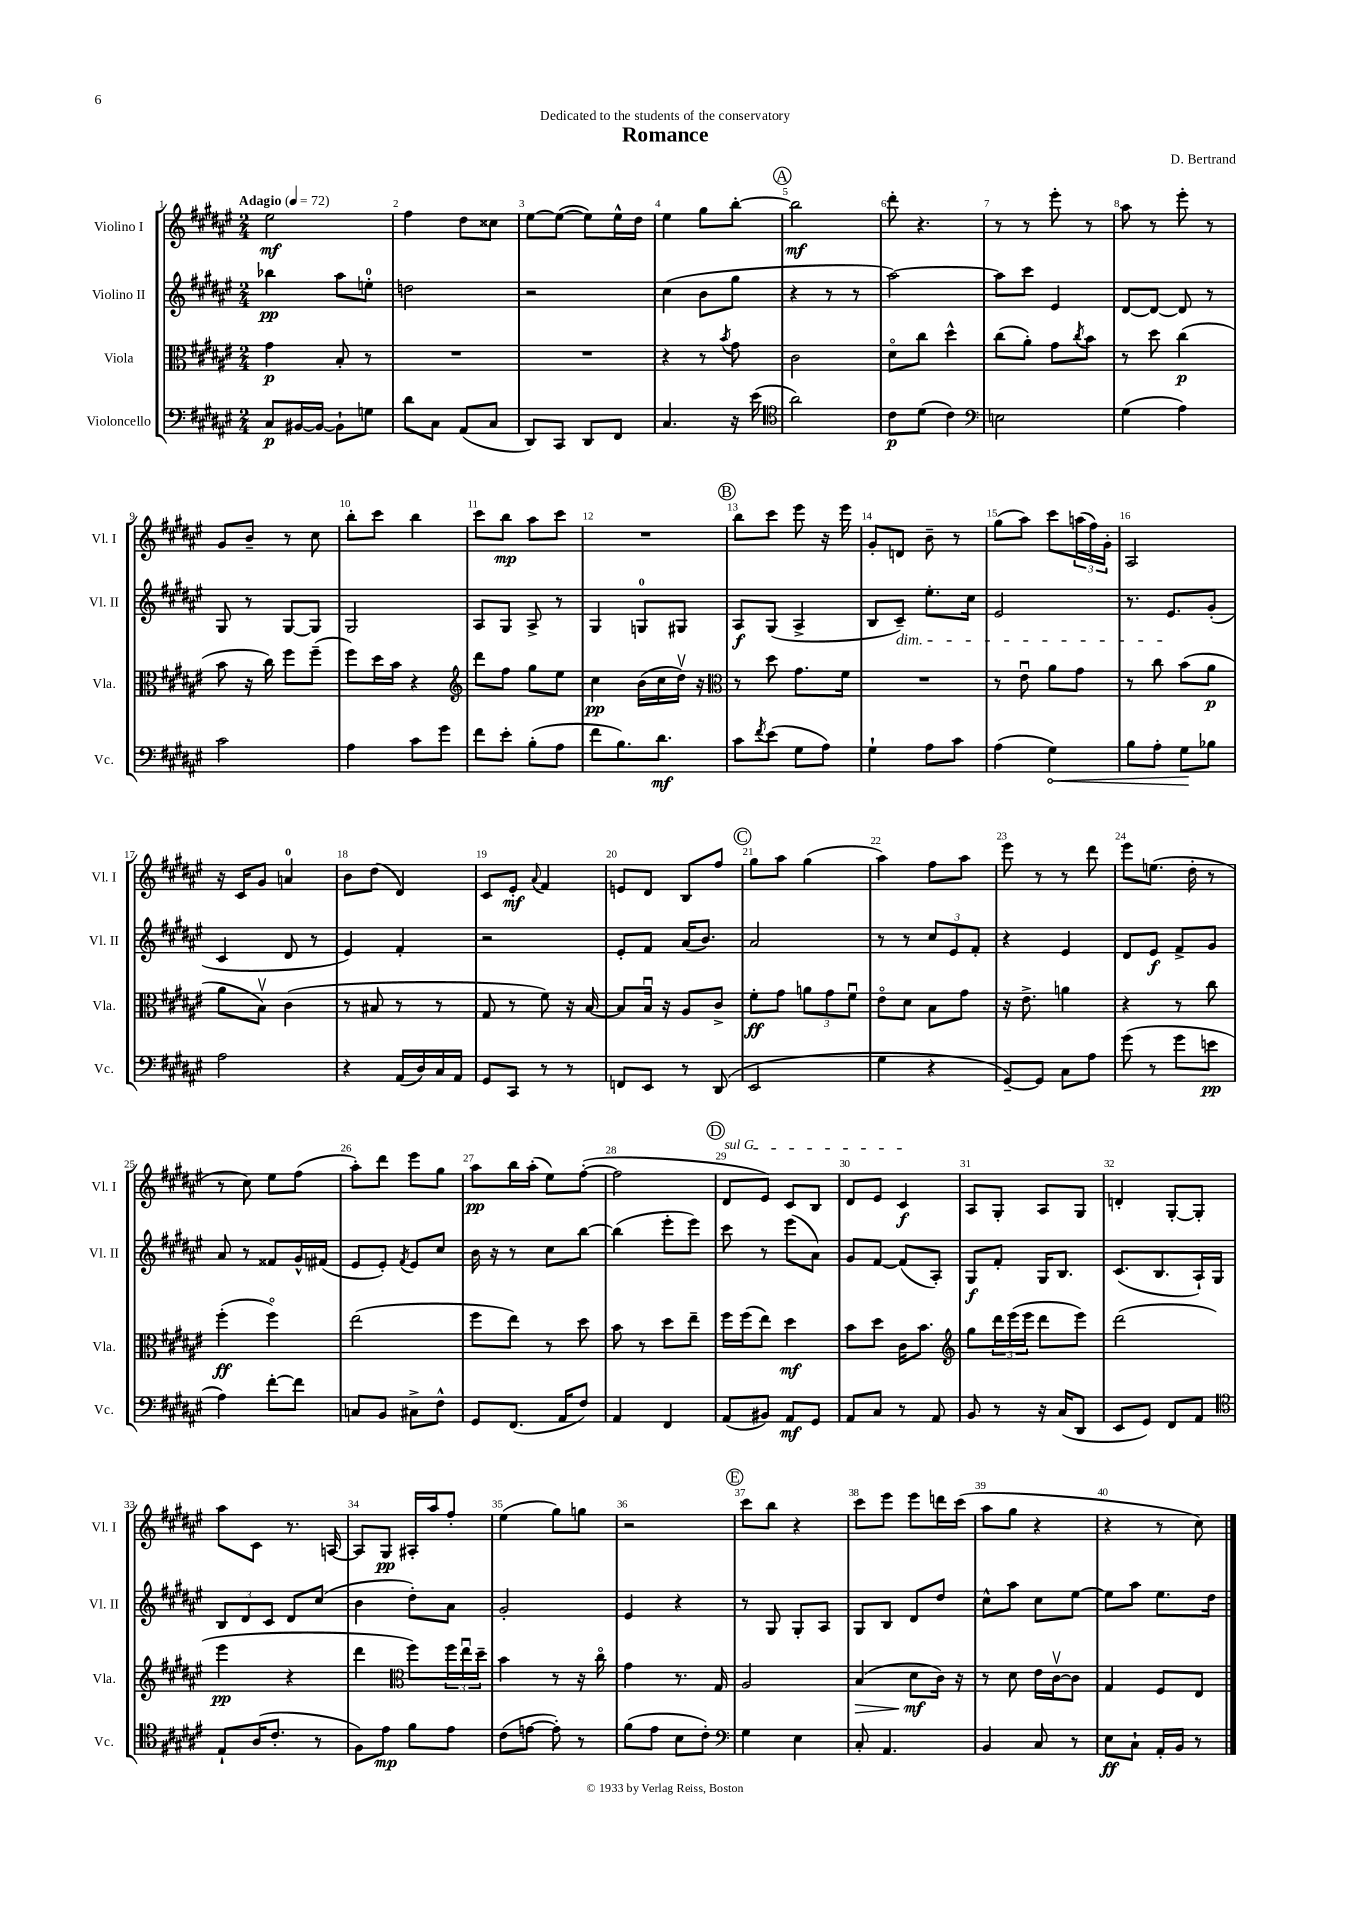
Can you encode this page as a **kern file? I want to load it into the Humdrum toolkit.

**kern	**dynam	**kern	**dynam	**kern	**dynam	**kern	**dynam
*part4	*part4	*part3	*part3	*part2	*part2	*part1	*part1
*staff4	*staff4	*staff3	*staff3	*staff2	*staff2	*staff1	*staff1
*I"Violoncello	*	*I"Viola	*	*I"Violino II	*	*I"Violino I	*
*I'Vc.	*	*I'Vla.	*	*I'Vl. II	*	*I'Vl. I	*
*clefF4	*	*clefC3	*	*clefG2	*	*clefG2	*
*k[f#c#g#d#a#e#]	*	*k[f#c#g#d#a#e#]	*	*k[f#c#g#d#a#e#]	*	*k[f#c#g#d#a#e#]	*
*M2/4	*	*M2/4	*	*M2/4	*	*M2/4	*
*MM72	*	*MM72	*	*MM72	*	*MM72	*
=1	=1	=1	=1	=1	=1	=1	=1
!	!	!	!	!	!	!LO:TX:a:B:t=Adagio	!
8C#/L	p	4g#\	p	4bb-X\	pp	2ee#\	mf
[16BB#X/L	.	.	.	.	.	.	.
16BB#/JJ_	.	.	.	.	.	.	.
8BB#`\L]	.	8B'/	.	8aa#\L	.	.	.
8Gn\J	.	8r	.	8een'\J	.	.	.
=2	=2	=2	=2	=2	=2	=2	=2
8d#\L	.	2r	.	2ddn\	.	4ff#\	.
8C#\J	.	.	.	.	.	.	.
(8AA#/L	.	.	.	.	.	8dd#\L	.
8C#/J	.	.	.	.	.	8cc##X\J	.
=3	=3	=3	=3	=3	=3	=3	=3
8DD#/L)	.	2r	.	2r	.	[8ee#\L	.
8CC#/J	.	.	.	.	.	(8ee#\J_	.
8DD#/L	.	.	.	.	.	8ee#\L])	.
8FF#/J	.	.	.	.	.	16ee#^^\L	.
.	.	.	.	.	.	16dd#\JJ	.
=4	=4	=4	=4	=4	=4	=4	=4
4.C#/	.	4r	.	(4cc#\	.	4ee#\	.
.	.	8r	.	8b\L	.	8gg#\L	.
.	.	8qb/	.	.	.	.	.
16r	.	8g#\	.	8gg#\J	.	[8bb'\J	.
(16e#\	.	.	.	.	.	.	.
!!LO:REH:place=s1:t=A
=5	=5	=5	=5	=5	=5	=5	=5
*clefC4	*	*	*	*	*	*	*
2a#\)	.	2c#\	.	4r	.	2bb\]	mf
.	.	.	.	8r	.	.	.
.	.	.	.	8r	.	.	.
=6	=6	=6	=6	=6	=6	=6	=6
8c#\L	p	8d#\L	.	[2aa#\)	.	8ddd#'\	.
(8d#\J	.	8cc#\J	.	.	.	4.r	.
4c#\)	.	4dd#^^\	.	.	.	.	.
=7	=7	=7	=7	=7	=7	=7	=7
*clefF4	*	*	*	*	*	*	*
2En\	.	(8cc#\L	.	8aa#\L]	.	8r	.
.	.	8a#'\J)	.	8ccc#\J	.	8r	.
.	.	8g#\L	.	4e#/	.	8eee#'\	.
.	.	8qcc#/	.	.	.	.	.
.	.	8b\J	.	.	.	8r	.
=8	=8	=8	=8	=8	=8	=8	=8
(4G#\	.	8r	.	[8d#/L	.	8aa#\	.
.	.	8dd#\	.	8d#/J_	.	8r	.
4A#\)	.	(4cc#\	p	8d#/]	.	8eee#'\	.
.	.	.	.	8r	.	8r	.
!!LO:LB:g=z
=9	=9	=9	=9	=9	=9	=9	=9
2c#\	.	8b\	.	8G#/	.	8g#/L	.
.	.	16r	.	8r	.	8b~/J	.
.	.	16cc#\)	.	.	.	.	.
.	.	8ff#\L	.	[8G#/L	.	8r	.
.	.	(8ff#~\J	.	8G#/J]	.	8cc#\	.
=10	=10	=10	=10	=10	=10	=10	=10
4A#\	.	8ff#\L)	.	2G#/	.	8bb'\L	.
.	.	16dd#\L	.	.	.	8ccc#\J	.
.	.	16b\JJ	.	.	.	.	.
8c#\L	.	4r	.	.	.	4bb\	.
8g#\J	.	.	.	.	.	.	.
=11	=11	=11	=11	=11	=11	=11	=11
*	*	*clefG2	*	*	*	*	*
8f#\L	.	8ddd#\L	.	8A#/L	.	8ccc#\L	.
8e#'\J	.	8ff#\J	.	8G#/J	.	8bb\J	mp
(8B'\L	.	8gg#\L	.	8A#^/	.	8aa#\L	.
8A#\J	.	8ee#\J	.	8r	.	8ccc#\J	.
=12	=12	=12	=12	=12	=12	=12	=12
8f#\L	.	4cc#\	pp	4G#/	.	2r	.
8.B\)	.	.	.	.	.	.	.
.	.	(16b\LL	.	8Gn/L	.	.	.
8.d#\J	mf	16cc#\	.	.	.	.	.
.	.	16dd#v\JJ)	.	8G#X/J	.	.	.
.	.	16r	.	.	.	.	.
!!LO:REH:place=s1:t=B
=13	=13	=13	=13	=13	=13	=13	=13
*	*	*clefC3	*	*	*	*	*
8c#\L	.	8r	.	8A#/L	f	8bb\L	.
8qf#/	.	.	.	.	.	.	.
(8e#\J	.	8dd#\	.	(8G#/J	.	8ccc#\J	.
8G#\L	.	8.g#\L	.	4A#^/	.	8eee#\	.
8A#\J)	.	.	.	.	.	16r	.
.	.	16f#\Jk	.	.	.	16eee#\	.
=14	=14	=14	=14	=14	=14	=14	=14
4G#`\	.	2r	.	8B/L	.	8g#'/L	.
!	!	!	!	!LO:TX:b:i:t=dim.	!	!	!
.	.	.	.	8c#~/J)	.	8dn/J	.
8A#\L	.	.	.	8.ee#'\L	.	8b~\	.
8c#\J	.	.	.	.	.	8r	.
.	.	.	.	16cc#\Jk	.	.	.
=15	=15	=15	=15	=15	=15	=15	=15
(4A#\	.	8r	.	2e#/	.	(8gg#\L	.
.	.	8e#u\	.	.	.	8aa#\J)	.
!	!LO:HP:b	!	!	!	!	!	!
4G#\)	<	8a#\L	.	.	.	8ccc#\L	.
.	.	8g#\J	.	.	.	(24aan\L	.
.	.	.	.	.	.	24ff#\)	.
.	.	.	.	.	.	24g#'\JJ	.
=16	=16	=16	=16	=16	=16	=16	=16
8B\L	.	8r	.	8.r	.	2A#/	.
8A#'\J	.	8cc#\	.	.	.	.	.
.	.	.	.	8.e#/L	.	.	.
8G#\L	.	(8b\L	.	.	.	.	.
8B-X\J	[	8a#\J	p	(8g#'/J	.	.	.
!!LO:LB:g=z
=17	=17	=17	=17	=17	=17	=17	=17
2A#\	.	8a#\L	.	4c#/	.	16r	.
.	.	.	.	.	.	16c#/KL	.
.	.	8Bv\J)	.	.	.	8g#/J	.
.	.	(4c#\	.	8d#/	.	4an/	.
.	.	.	.	8r	.	.	.
=18	=18	=18	=18	=18	=18	=18	=18
4r	.	8r	.	4e#/)	.	8b\L	.
.	.	8B#X/	.	.	.	(8dd#\J	.
(16AA#/LL	.	8r	.	4f#'/	.	4d#/)	.
16D#/)	.	.	.	.	.	.	.
16C#/	.	8r	.	.	.	.	.
16AA#/JJ	.	.	.	.	.	.	.
=19	=19	=19	=19	=19	=19	=19	=19
8GG#/L	.	8G#/	.	2r	.	8c#/L	.
8CC#/J	.	8r	.	.	.	8e#'/J	mf
.	.	.	.	.	.	8qqa#/	.
8r	.	8f#\)	.	.	.	4f#/	.
8r	.	16r	.	.	.	.	.
.	.	[16B/	.	.	.	.	.
=20	=20	=20	=20	=20	=20	=20	=20
8FFn/L	.	8B/L]	.	8e#'/L	.	8en/L	.
8EE#/J	.	16Bu/Jk	.	8f#/J	.	8d#/J	.
.	.	16r	.	.	.	.	.
8r	.	8A#/L	.	(16a#/KL	.	8B/L	.
.	.	.	.	8.b/J)	.	.	.
(8DD#/	.	8c#^/J	.	.	.	8ff#/J	.
!!LO:REH:place=s1:t=C
=21	=21	=21	=21	=21	=21	=21	=21
2EE#/	.	8f#'\L	ff	2a#/	.	8gg#\L	.
.	.	8g#\J	.	.	.	8aa#\J	.
.	.	12an\L	.	.	.	(4gg#\	.
.	.	12g#\	.	.	.	.	.
.	.	12f#u\J	.	.	.	.	.
=22	=22	=22	=22	=22	=22	=22	=22
4G#\	.	8e#\L	.	8r	.	4aa#\)	.
.	.	8d#\J	.	8r	.	.	.
4r	.	8B\L	.	12cc#/L	.	8ff#\L	.
.	.	.	.	12e#/	.	.	.
.	.	8g#\J	.	.	.	8aa#\J	.
.	.	.	.	12f#'/J	.	.	.
=23	=23	=23	=23	=23	=23	=23	=23
[8GG#~/L)	.	16r	.	4r	.	8eee#\	.
.	.	8.e#^\	.	.	.	.	.
8GG#/J]	.	.	.	.	.	8r	.
8C#\L	.	4an\	.	4e#/	.	8r	.
8A#\J	.	.	.	.	.	8ddd#\	.
=24	=24	=24	=24	=24	=24	=24	=24
(8g#\	.	4r	.	8d#/L	.	8eee#\L	.
8r	.	.	.	8e#/J	f	(8.een\J	.
8g#\L	.	8r	.	8f#^/L	.	.	.
.	.	.	.	.	.	16dd#'\	.
8en\J	pp	8cc#\	.	8g#/J	.	8r	.
!!LO:LB:g=z
=25	=25	=25	=25	=25	=25	=25	=25
4A#\)	.	(4ff#'\	ff	8a#/	.	8r	.
.	.	.	.	8r	.	8cc#\)	.
[8f#'\L	.	4ff#\)	.	8f##X/L	.	8ee#\L	.
8f#\J]	.	.	.	16g#^^/L	.	(8ff#\J	.
.	.	.	.	(16f#X/JJ	.	.	.
=26	=26	=26	=26	=26	=26	=26	=26
8Cn/L	.	(2ee#\	.	8e#/L	.	8aa#'\L)	.
8BB/J	.	.	.	8e#'/J)	.	8ddd#\J	.
.	.	.	.	8qf#/	.	.	.
8C#X^\L	.	.	.	8e#/L	.	8eee#\L	.
8F#^^\J	.	.	.	8cc#/J	.	8gg#\J	.
=27	=27	=27	=27	=27	=27	=27	=27
8GG#/L	.	8ff#\L	.	16b\	.	8aa#\L	pp
.	.	.	.	16r	.	.	.
(8.FF#/J	.	8ee#\J)	.	8r	.	16bb\L	.
.	.	.	.	.	.	(16aa#'\JJ	.
.	.	8r	.	8cc#\L	.	8ee#\L)	.
16AA#/KL	.	.	.	.	.	.	.
8F#/J)	.	8dd#\	.	[8bb\J	.	([8ff#'\J	.
=28	=28	=28	=28	=28	=28	=28	=28
4AA#/	.	8b\	.	(4bb\]	.	2ff#\]	.
.	.	8r	.	.	.	.	.
4FF#/	.	8dd#\L	.	8eee#'\L	.	.	.
.	.	8ee#~\J	.	8eee#\J)	.	.	.
!!LO:REH:place=s1:t=D
=29	=29	=29	=29	=29	=29	=29	=29
!	!	!	!	!	!	!LO:TX:a:i:t=sul G	!
(8AA#/L	.	16ff#\LL	.	8ccc#\	.	8d#/L	.
.	.	(16ff#\J	.	.	.	.	.
8BB#X/J)	.	8ee#\J)	.	8r	.	8e#/J)	.
8AA#/L	mf	4dd#\	mf	(8eee#\L	.	8c#/L	.
8GG#/J	.	.	.	8a#\J)	.	8B/J	.
=30	=30	=30	=30	=30	=30	=30	=30
8AA#/L	.	8b\L	.	8g#/L	.	8d#/L	.
8C#/J	.	8dd#\J	.	[8f#/J	.	8e#/J	.
8r	.	16c#\KL	.	(8f#/L]	.	4c#/	f
.	.	8.b\J	.	.	.	.	.
8AA#/	.	.	.	8A#'/J)	.	.	.
=31	=31	=31	=31	=31	=31	=31	=31
*	*	*clefG2	*	*	*	*	*
8BB/	.	8gg#\L	.	8G#/L	f	8A#/L	.
8r	.	24ddd#\L	.	8f#'/J	.	8G#'/J	.
.	.	(24eee#\	.	.	.	.	.
.	.	24eee#\JJ	.	.	.	.	.
16r	.	8ddd#\L	.	16G#/KL	.	8A#/L	.
(16C#/KL	.	.	.	8.B/J	.	.	.
8DD#/J	.	8eee#\J)	.	.	.	8G#/J	.
=32	=32	=32	=32	=32	=32	=32	=32
8EE#/L	.	(2ddd#\	.	(8.c#/L	.	4dn'/	.
8GG#/J)	.	.	.	.	.	.	.
.	.	.	.	8.B/	.	.	.
8FF#/L	.	.	.	.	.	[8G#'/L	.
8AA#/J	.	.	.	16A#`/L)	.	8G#'/J]	.
.	.	.	.	16G#/JJ	.	.	.
!!LO:LB:g=z
=33	=33	=33	=33	=33	=33	=33	=33
*clefC4	*	*	*	*	*	*	*
8E#`/L	.	4eee#\	pp	12B/L	.	8aa#\L	.
.	.	.	.	12d#/	.	.	.
(16A#/K	.	.	.	.	.	8c#\J	.
.	.	.	.	12c#/J	.	.	.
8.c#'/J	.	.	.	.	.	.	.
.	.	4r	.	8d#/L	.	8.r	.
8r	.	.	.	(8cc#/J	.	.	.
.	.	.	.	.	.	[16An/	.
=34	=34	=34	=34	=34	=34	=34	=34
8F#\L)	.	4ddd#\	.	4b\	.	8A/L]	.
8e#\J	mp	.	.	.	.	8G#/J	pp
*	*	*clefC3	*	*	*	*	*
8f#\L	.	8ff#\L)	.	8dd#'\L)	.	16A#X'/LL	.
.	.	.	.	.	.	16aa#/J	.
8e#\J	.	24ff#\L	.	8a#\J	.	8ff#'/J	.
.	.	24ee#u\	.	.	.	.	.
.	.	24dd#~\JJ	.	.	.	.	.
=35	=35	=35	=35	=35	=35	=35	=35
(8c#\L	.	4b\	.	2g#'/	.	(4ee#\	.
[8en\J	.	.	.	.	.	.	.
8e'\])	.	8r	.	.	.	8gg#\L)	.
8r	.	16r	.	.	.	8ggn\J	.
.	.	16cc#\	.	.	.	.	.
=36	=36	=36	=36	=36	=36	=36	=36
(8f#\L	.	4g#\	.	4e#/	.	2r	.
8e#\J	.	.	.	.	.	.	.
8B\L	.	8.r	.	4r	.	.	.
8c#'\J)	.	.	.	.	.	.	.
.	.	16G#/	.	.	.	.	.
!!LO:REH:place=s1:t=E
=37	=37	=37	=37	=37	=37	=37	=37
*clefF4	*	*	*	*	*	*	*
4G#\	.	2A#/	.	8r	.	8ccc#\L	.
.	.	.	.	8G#/	.	8bb\J	.
4E#\	.	.	.	8G#'/L	.	4r	.
.	.	.	.	8A#/J	.	.	.
=38	=38	=38	=38	=38	=38	=38	=38
!	!	!	!LO:HP:b	!	!	!	!
8C#'/	.	(4B/	>	8G#/L	.	8ccc#\L	.
4.AA#/	.	.	.	8B/J	.	8eee#\J	.
.	.	8d#\L	mf	8d#/L	.	8eee#\L	.
.	.	16c#\Jk)	]	8dd#/J	.	16dddn\L	.
.	.	16r	.	.	.	(16ccc#\JJ	.
=39	=39	=39	=39	=39	=39	=39	=39
4BB/	.	8r	.	8cc#^^\L	.	8aa#\L	.
.	.	8d#\	.	8aa#\J	.	8gg#\J	.
8C#/	.	16e#\LL	.	8cc#\L	.	4r	.
.	.	[16c#v\J	.	.	.	.	.
8r	.	8c#\J]	.	[8ee#\J	.	.	.
=40	=40	=40	=40	=40	=40	=40	=40
8E#\L	ff	4G#/	.	8ee#\L]	.	4r	.
8C#`\J	.	.	.	8aa#\J	.	.	.
16AA#'/LL	.	8F#/L	.	8.ee#\L	.	8r	.
16BB/JJ	.	.	.	.	.	.	.
8r	.	8E#/J	.	.	.	8cc#\)	.
.	.	.	.	16dd#\Jk	.	.	.
==	==	==	==	==	==	==	==
*-	*-	*-	*-	*-	*-	*-	*-
